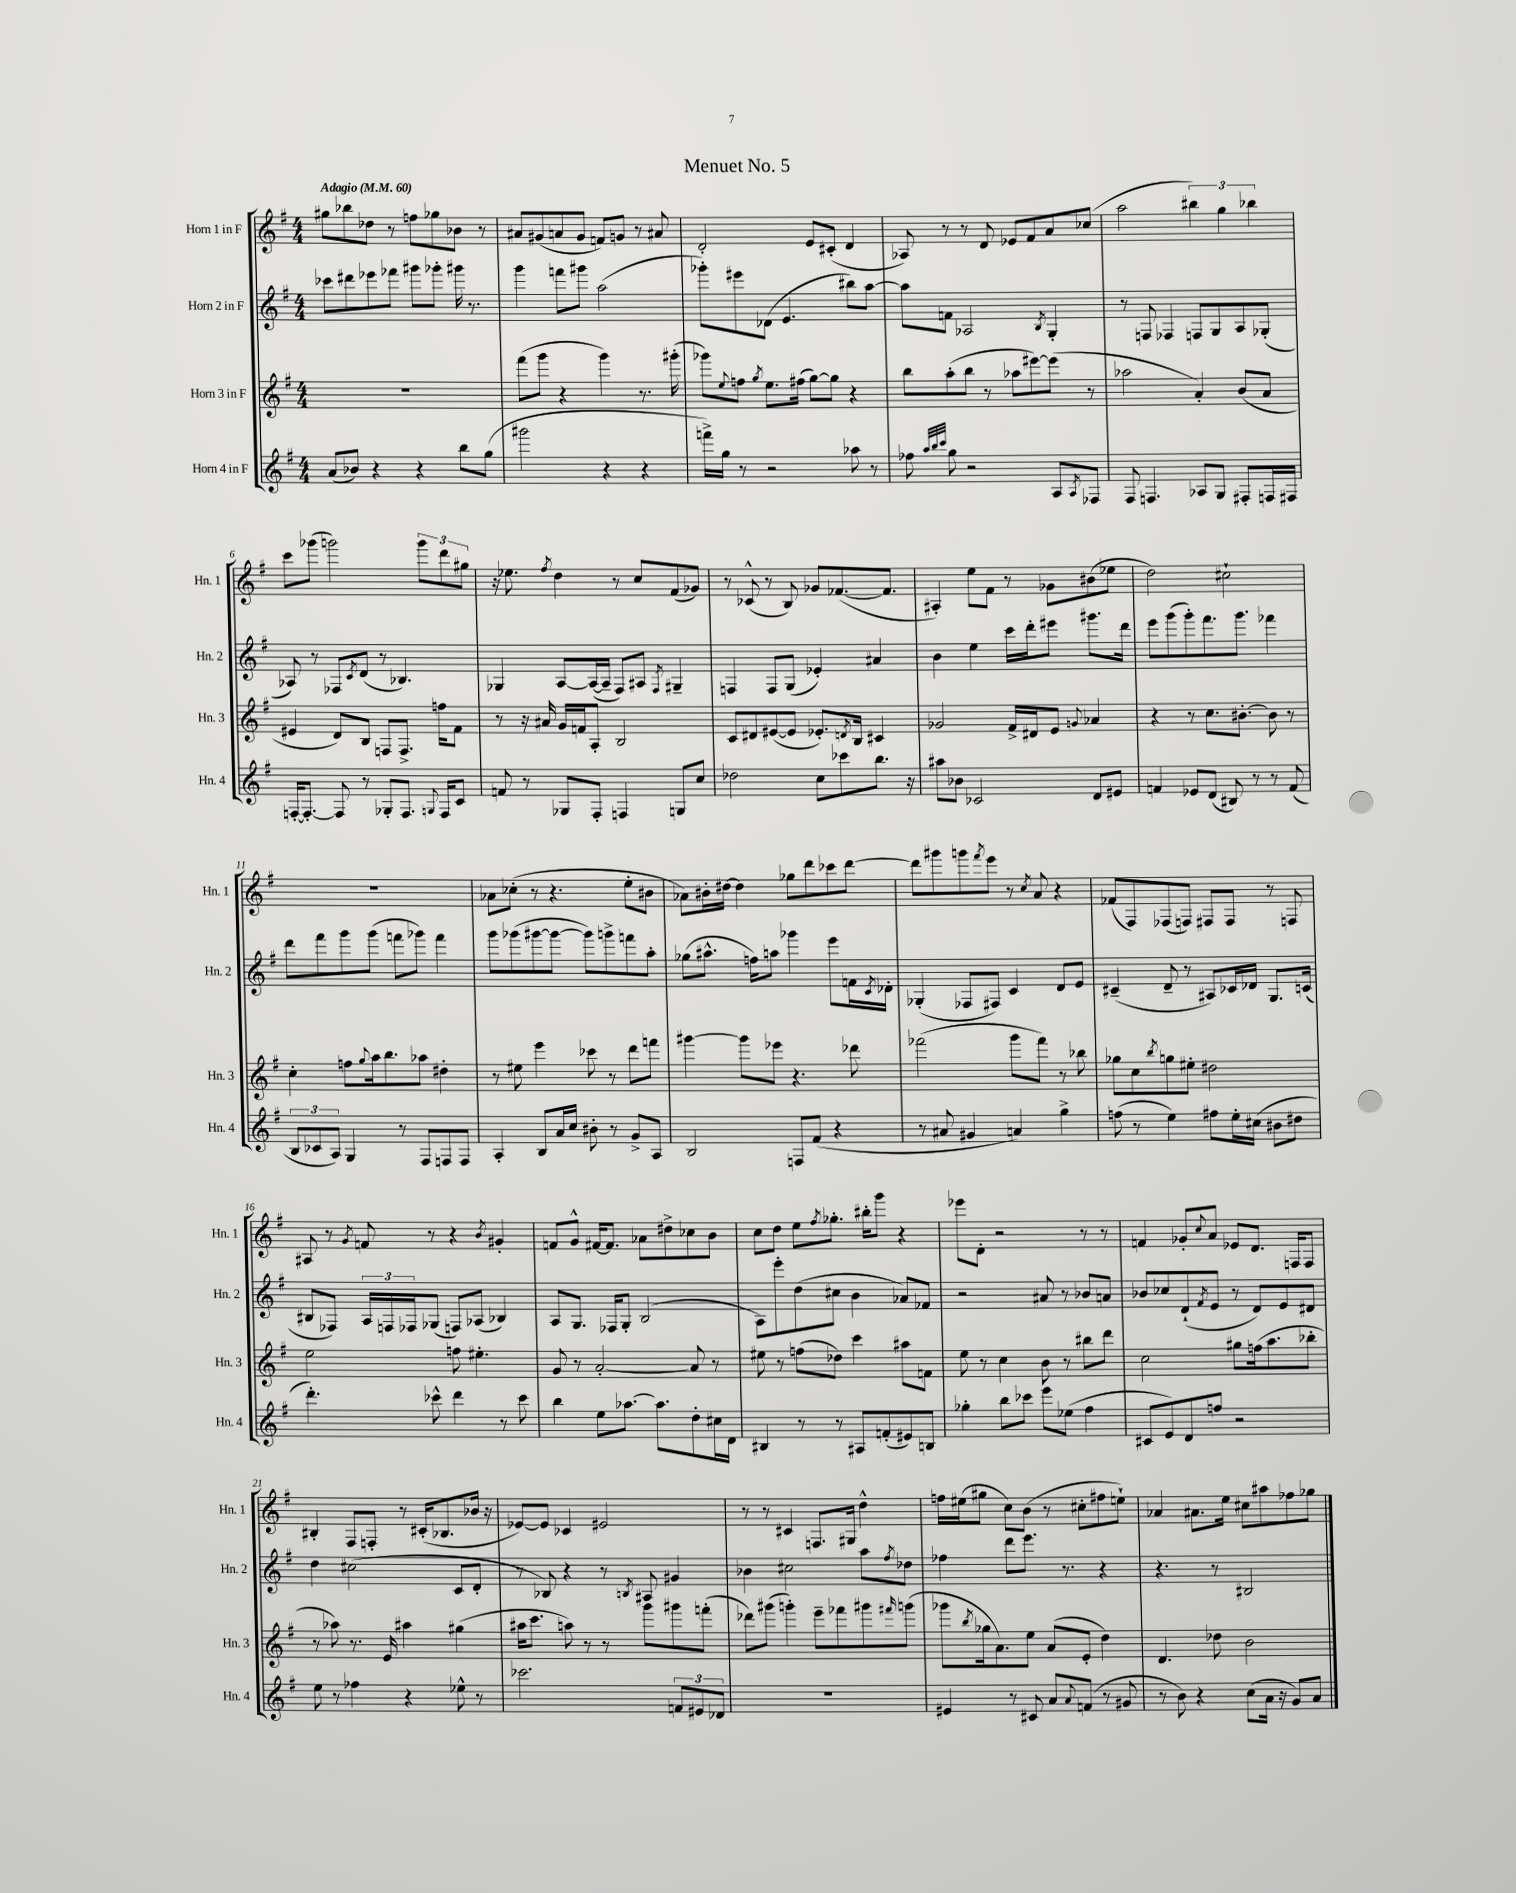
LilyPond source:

\header { title = "Menuet No. 5" }
<<
\new StaffGroup <<
\new Staff = "s0" \with { instrumentName = "Horn 1 in F" shortInstrumentName = "Hn. 1" } {
    \clef treble \key g \major \numericTimeSignature \time 4/4 \tempo "Adagio" 4 = 60
    gis''8 bes''8 des''8 r8 f''8 ges''8 bes'8 r8 |
    ais'8 gis'8( a'8 gis'8 f'8) g'8 r8 ais'8 |
    d'2-. e'8 cis'8-.( d'4 |
    aes8) r8 r8 d'8 ees'8 fis'8 a'8 ces''8( |
    a''2 \tuplet 3/2 { bis''4) g''4 bes''4 } |
    c'''8 ges'''8( g'''2) \tuplet 3/2 { g'''8 d'''8 gis''8 } |
    r16 ees''8. \acciaccatura { fis''8 } d''4 r8 c''8 fis'8( ges'8) |
    r8 ces'8-^( r8 b8) ges'8 fes'8.~( fes'8. |
    ais4-.) e''8 fis'8 r8 ges'8 bis'8( ees''8 |
    d''2) cis''2-! |
    R1 |
    aes'8 ces''8-.( r8 r4. e''8-. bis'8 |
    aes'8) bis'16-. dis''16~ dis''4 ges''8 d'''8 ces'''8 d'''8~ |
    d'''8 gis'''8 g'''8 \acciaccatura { fis'''8 } e'''8 r8 \acciaccatura { c''8 } a'8 r4 |
    fes'8( fis8) fes8( f8) fis8 fis8 r8 f8 |
    ais8 r8 \acciaccatura { g'8 } f'8 r8 r4 \acciaccatura { b'8 } gis'4-. |
    f'8 g'8-^ fis'16~ fis'8. aes'8 dis''8-> ces''8 b'8 |
    c''8 d''8 e''8 \acciaccatura { fis''8 } ges''8.-. bis''16-. g'''8 r4 |
    ees'''8 d'8-. r2 r8 r8 |
    f'4 ges'8-. \appoggiatura { c''8 } a'8 ees'8 d'8. f16 f8 |
    bis4-. fis8 f8-. r8 cis'16-.( bes8. bes'16 r16 |
    ees'8~) ees'8 ces'4 eis'2 |
    r8 r8 cis'4 f8. gis16 d''4-^ |
    f''16 eis''16( gis''8 c''8) b'8( r8 cis''8-. fis''8 e''8-!) |
    aes'4 ais'8. e''16 cis''8 ais''8 fes''8 ges''8 \bar "|." |
}
\new Staff = "s1" \with { instrumentName = "Horn 2 in F" shortInstrumentName = "Hn. 2" } {
    \clef treble \key g \major \numericTimeSignature \time 4/4
    ces'''8 dis'''8 ees'''8 fes'''8 gis'''8 ges'''8-. gis'''16 r8. |
    g'''4 f'''8 gis'''8 a''2( |
    ges'''8-.) eis'''8 des'8( e'4. bis''8) a''8~ |
    a''8 f'8 aes2 \acciaccatura { b8 } g4-. |
    r8 f8 fes4 f8 g8 a8 ges8-.( |
    aes8) r8 fes8 \acciaccatura { c'8 } d'8( r8 bes4.) |
    ges4 a8~ a16~( a16-- fis8) ais8 \acciaccatura { fis8 } gis4-- |
    f4 f8 g8( ees'4-.) ais'4 |
    b'4 e''4 c'''16 d'''16-. eis'''8 gis'''8. d'''16 |
    e'''8 g'''8( g'''8-.) fis'''8. g'''8. fes'''4 |
    d'''8 fis'''8 g'''8 g'''8( f'''8 ges'''8) f'''4 |
    g'''8 ges'''8( gis'''8~ gis'''8~ gis'''8) g'''8-> f'''8 a''8-. |
    ges''8( ais''8.-^ f''16) a''8 ges'''4 e'''8 f'16 \acciaccatura { c'8 } des'16-. |
    ges4-.( fes8 fis8) c'4 d'8 e'8 |
    cis'4--( d'8-- r8 ais8) ces'16 des'16 g8. c'16( |
    bis8 fes8) \tuplet 3/2 { a16 f16 fes16 } ges8( f8) aes8( bes4) |
    a8 g8. fes16 g8-. b2( |
    a8) e'''8-. d''8( cis''8 b'4 aes'8) fes'8 |
    r2 ais'8 r8 bes'8 a'8 |
    bes'8 ces''8 d'8-!( \acciaccatura { fis'8 } e'8 r8 d'8) e'8 dis'8 |
    d''4 cis''2( c'8 d'8-. |
    r8 bes8) r4 r8 \acciaccatura { b8 } ais8 gis'4 |
    bes'4 cis''2 a''8 \acciaccatura { fis''8 } des''8 |
    fes''4 d'''8 e'''8. r8. r4 |
    r4. r8 bis2 \bar "|." |
}
\new Staff = "s2" \with { instrumentName = "Horn 3 in F" shortInstrumentName = "Hn. 3" } {
    \clef treble \key g \major \numericTimeSignature \time 4/4
    R1 |
    fis'''8( g'''8 r4 g'''4) r8. gis'''16-.( |
    ges'''8) \appoggiatura { e''8 } f''8 \acciaccatura { g''8 } e''8. fis''16( g''8~) g''8 r4 |
    b''8 a''8-.( b''8 r8 aes''8 eis'''8~) eis'''8( r8 |
    aes''2 a'4-.) b'8( a'8 |
    eis'4 d'8) b8 f8 f8.-> f''16 fis'8 |
    r8 r16 ais'16 g'16 f'16 a8-. b2 |
    c'8 dis'8 eis'8~( eis'8 ees'8.-.) \acciaccatura { d'8 } b16 cis'4 |
    ges'2 fis'16-> dis'16 e'8 \appoggiatura { g'8 } aes'4 |
    r4 r8 c''8. bis'8.~-. bis'8 r8 |
    c''4-. f''8 \appoggiatura { g''8 } a''16 b''8. aes''8 dis''4-. |
    r8 eis''8 e'''4 ces'''8 r8 d'''8 f'''8 |
    gis'''4~ gis'''8 ees'''8 r4. des'''8 |
    fes'''2( g'''8 fes'''8) r8 bes''8 |
    ges''8 c''8 \acciaccatura { b''8 } g''8 eis''8-. dis''2 |
    e''2 f''8 eis''4.-. |
    g'8 r8 a'2~-. a'8 r8 |
    eis''8 r8 f''8( des''8) c'''4 ais''8 f'8 |
    e''8 r8 c''4 b'8 r8 bis''8 d'''8 |
    c''2 gis''8 f''16( a''8. bes''8-. |
    r8 aes''8) r8. e'16 ais''4 gis''4( |
    ais''16 c'''8. a''8) r8 r8 g'''8 gis'''8 f'''8-.( |
    des'''8) gis'''8( g'''4-.) e'''8-- fes'''8 gis'''8 \grace { fis'''16 } g'''8( |
    ges'''8 \acciaccatura { b''8 } ges''16 a'8.) e''8 a'8( e'8-. d''4) |
    d'4. des''8 b'2 \bar "|." |
}
\new Staff = "s3" \with { instrumentName = "Horn 4 in F" shortInstrumentName = "Hn. 4" } {
    \clef treble \key g \major \numericTimeSignature \time 4/4
    a'8( bes'8) r4 r4 b''8 g''8( |
    gis'''2 r4 r4 |
    f'''16->) g''16 r8 r2 aes''8 r8 |
    fes''8 \grace { a''32 b''32 c'''32 } g''8 r2 a8 \acciaccatura { a8 } fes8 |
    fis8 f4. aes8 g8 fis8-. f16 fis16 |
    f16~-. f8.~-. f8 r8 ges8-. f8. \appoggiatura { g8 } f16 c'8 |
    f'8 r8 ges8 fis8-. f4 g8 c''8 |
    des''2 c''8 ces'''8 b''8. r16 |
    ais''8 bes'8 ces'2 d'8 eis'8 |
    f'4 ees'8 d'8( bis8) r8 r8 f'8( |
    \tuplet 3/2 { b8 ces'8 a8) } g4 r8 fis8 f8 f8 |
    a4-. b8 a'16 c''16 bis'8-. r8 g'8-> a8 |
    b2 f8 fis'8( r4 |
    r8 ais'8 gis'4 a'4) g''4-> |
    f''8( r8 e''4) fis''8 e''16-. cis''16( bis'8 dis''8 |
    d'''4.-.) ces'''8-^ d'''4 r8 ces'''8 |
    b''4 e''8 aes''8.~ aes''8. d''8-. cis''16 d'16 |
    bis4 r8 r8 ais8 f'8-.( eis'8) b8 |
    ges''4-. b''8 ces'''8 e'''8 ees''8( fis''4 |
    cis'8 e'8) d'8 f''8 r2 |
    e''8 r8 fes''4 r4 ees''8-^ r8 |
    ces'''2. \tuplet 3/2 { f'8 eis'8 des'8 } |
    R1 |
    eis'4 r8 cis'8 a'8 \appoggiatura { a'8 } f'8( r8 gis'8 |
    r8 b'8) r4 c''8( a'16 r16 g'8) a'8 \bar "|." |
}
>>
>>
